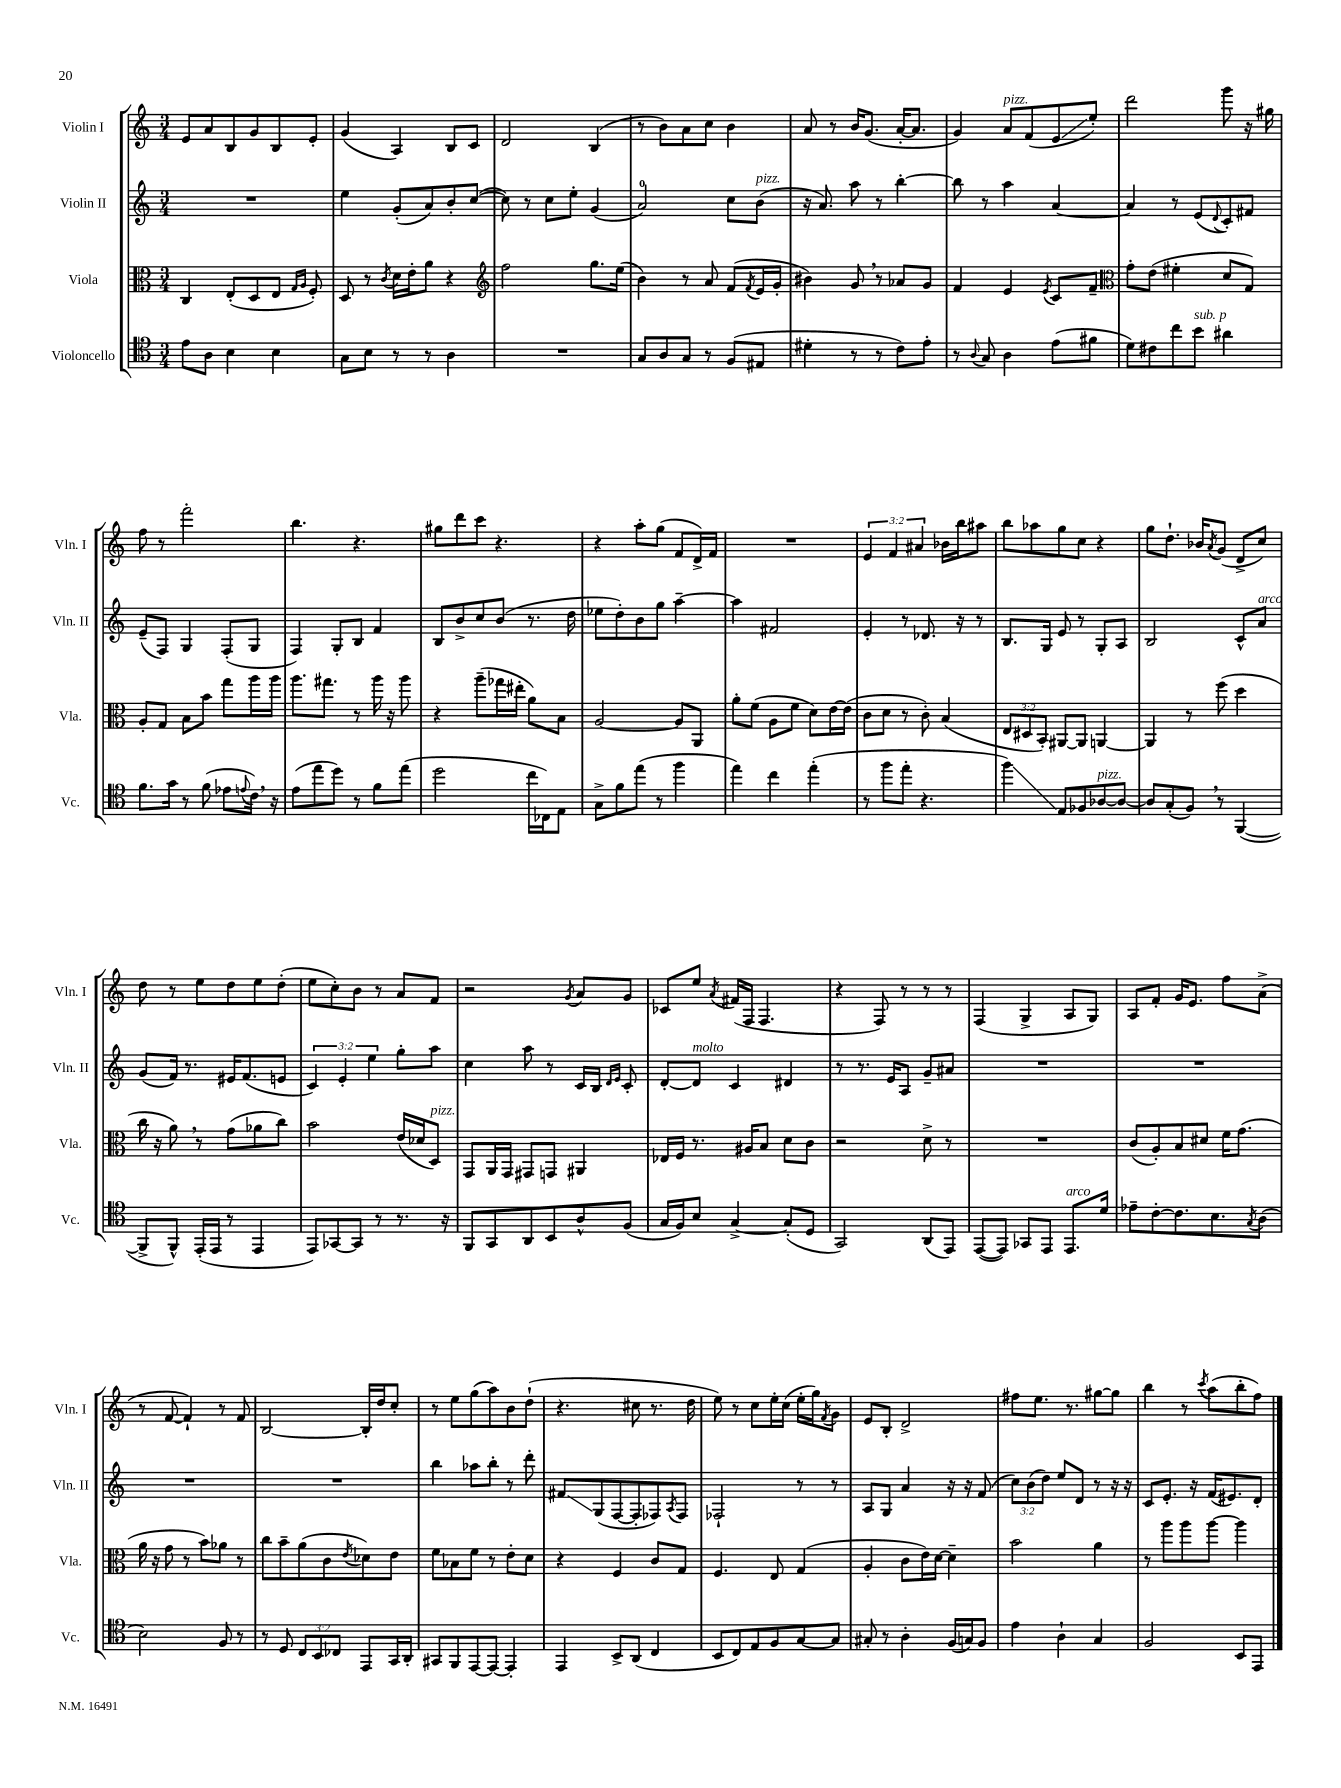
<<
\new StaffGroup <<
\new Staff = "s0" \with { instrumentName = "Violin I" shortInstrumentName = "Vln. I" } {
    \clef treble \key c \major \numericTimeSignature \time 3/4 \override Staff.TupletNumber.text = #tuplet-number::calc-fraction-text
    e'8 a'8 b8 g'8 b8 e'8-. |
    g'4( a4) b8 c'8 |
    d'2 b4( |
    r8 b'8) a'8 c''8 b'4 |
    a'8 r8 b'16 g'8.( a'16~-. a'8. |
    g'4) a'8^\markup { \italic "pizz." } f'8( e'8\glissando e''8-.) |
    d'''2 g'''8 r16 gis''16 |
    f''8 r8 f'''2-. |
    b''4. r4. |
    gis''8 d'''8 c'''8 r4. |
    r4 a''8-. g''8( f'8 d'16->) f'16 |
    R2. |
    \tuplet 3/2 { e'4 f'4 ais'4 } bes'16 b''16 ais''8 |
    b''8 aes''8 g''8 c''8 r4 |
    g''8 d''8.-! bes'16 \acciaccatura { a'8 } g'8( d'8-> c''8) |
    d''8 r8 e''8 d''8 e''8 d''8-.( |
    e''8 c''8-.) b'8 r8 a'8 f'8 |
    r2 \acciaccatura { g'8 } a'8 g'8 |
    ces'8 e''8 \acciaccatura { a'8 } fis'16( f16 f4. |
    r4 f8) r8 r8 r8 |
    f4( g4-> a8 g8) |
    a8 f'8-. g'16 e'8. f''8 a'8->( |
    r8 f'8~ f'4-!) r8 f'8 |
    b2~ b16-. d''16 c''8-. |
    r8 e''8 g''8( a''8) b'8 d''8-!( |
    r4. cis''8 r8. d''16 |
    e''8) r8 c''8 e''16-. c''16( e''16-. g''16) \acciaccatura { f'8 } g'8 |
    e'8 b8-. d'2-> |
    fis''8 e''8. r8. gis''8~ gis''8 |
    b''4 r8 \acciaccatura { c'''8 } a''8( b''8-. f''8) \bar "|." |
}
\new Staff = "s1" \with { instrumentName = "Violin II" shortInstrumentName = "Vln. II" } {
    \clef treble \key c \major \numericTimeSignature \time 3/4 \override Staff.TupletNumber.text = #tuplet-number::calc-fraction-text
    R2. |
    e''4 g'8-.( a'8) b'8-. c''8~( |
    c''8) r8 c''8 e''8-. g'4( |
    a'2-0) c''8 b'8^\markup { \italic "pizz." }( |
    r16 a'8.) a''8 r8 b''4~-. |
    b''8 r8 a''4 a'4~ |
    a'4 r8 e'8( \appoggiatura { d'8 } c'8-.) fis'8 |
    e'8--( f8) g4 f8-.( g8 |
    f4) g8-. b8 f'4 |
    b8 b'8-> c''8 b'8( r8. d''16 |
    ees''8 d''8-.) b'8 g''8 a''4~-- |
    a''4 fis'2 |
    e'4-. r8 des'8. r16 r8 |
    b8. g16 e'8 r8 g8-. a8 |
    b2 c'8-^ a'8^\markup { \italic "arco" } |
    g'8( f'16) r8. eis'16 f'8.( e'8 |
    \tuplet 3/2 { c'4) e'4-. e''4 } g''8-. a''8 |
    c''4 a''8 r8 c'16 b16 \grace { d'16 e'16 } c'8-. |
    d'8~-. d'8^\markup { \italic "molto" } c'4 dis'4 |
    r8 r8. e'16 a8 g'8-- ais'8 |
    R2. |
    R2. |
    R2. |
    R2. |
    b''4 aes''8 b''8-. r8 d'''8-. |
    fis'8\glissando g8( f8~ f8-. fes8) \acciaccatura { a8 } fes8 |
    fes2-! r8 r8 |
    a8 g8 a'4 r16 r16 f'8( |
    \tuplet 3/2 { c''8) b'8( d''8) } e''8 d'8 r8 r16 r16 |
    c'8 e'8.-. r16 f'16( eis'8.) d'8-. \bar "|." |
}
\new Staff = "s2" \with { instrumentName = "Viola" shortInstrumentName = "Vla." } {
    \clef alto \key c \major \numericTimeSignature \time 3/4 \override Staff.TupletNumber.text = #tuplet-number::calc-fraction-text
    c4 e8-.( d8 e8 \grace { g16 a16 } f8-.) |
    d8 r8 \acciaccatura { c'8 } d'16 e'16-. a'8 r4 |
    \clef treble f''2 g''8. e''16( |
    b'4) r8 a'8 f'8( \acciaccatura { f'8 } e'16 g'16-. |
    bis'4) g'8 \breathe r8 aes'8 g'8 |
    f'4 e'4 \acciaccatura { e'8 } c'8 f'8-- |
    \clef alto g'8-. e'8( fis'4-. d'8 g8) |
    a8-. g8 b8 b'8 g''8 a''16 a''16 |
    a''8. gis''8. r8 a''16 r16 a''8 |
    r4 a''8--( ges''16 eis''16-. a'8) b8 |
    a2~ a8 a,8 |
    a'8-. f'8( a8 f'8 d'8) e'16~ e'16( |
    c'8 d'8 r8 c'8-.) b4( |
    \tuplet 3/2 { e8 dis8 b,8-.) } ais,8~ ais,8 a,4~ |
    a,4 r8 f''8( d''4 |
    c''16 r16 a'8) \breathe r8 g'8( aes'8 c''8) |
    b'2 e'16( des'16 d8^\markup { \italic "pizz." }) |
    g,8 a,16 g,16 gis,8 g,8 ais,4 |
    ees16 f16 r8. ais16 b8 d'8 c'8 |
    r2 d'8-> r8 |
    R2. |
    c'8( a8-.) b8 dis'8 f'16 g'8.( |
    a'16 r16 g'8 r8 b'8) aes'8 r8 |
    c''8 b'8-- a'8( c'8 \acciaccatura { e'8 } des'8) e'8 |
    f'8 bes8 f'8 r8 e'8-. d'8 |
    r4 f4 c'8 g8 |
    f4. e8 g4( |
    a4-. c'8 e'16) d'16~ d'4-- |
    b'2 a'4 |
    r8 a''8 a''8 a''8~ a''4 \bar "|." |
}
\new Staff = "s3" \with { instrumentName = "Violoncello" shortInstrumentName = "Vc." } {
    \clef tenor \key c \major \numericTimeSignature \time 3/4 \override Staff.TupletNumber.text = #tuplet-number::calc-fraction-text
    e'8 a8 b4 b4 |
    g8 b8 r8 r8 a4 |
    R2. |
    g8 a8 g8 r8 f8( eis8 |
    dis'4-. r8 r8 c'8) e'8-. |
    r8 \appoggiatura { a8 } g8 a4 e'8( fis'8 |
    d'8) cis'8 c''8 b'8^\markup { \italic "sub. p" } ais'4 |
    f'8. g'16 r8 f'8( ees'8 \appoggiatura { e'8 } c'16) \breathe r16 |
    e'8( e''8 d''8) r8 f'8 e''8( |
    d''2 c''16 ces16) e8 |
    g8-> f'8 e''8( r8 f''4 |
    e''4) c''4 e''4-.( |
    r8 f''8 e''8-. r4. |
    f''4\glissando) e8 fes8 aes8~^\markup { \italic "pizz." } aes8~ |
    aes8 g8-.( f8) \breathe r8 f,4~( |
    f,8-> f,8-^) e,16-.( e,16 r8 e,4 |
    e,8) ges,8~ ges,8 r8 r8. r16 |
    f,8 g,8 a,8 b,8 a8-^ f8( |
    g16 f16) b8 g4~-> g8-.( d8 |
    g,2) a,8( e,8) |
    e,8~( e,8) ges,8 e,8 e,8.^\markup { \italic "arco" } d'16 |
    ees'8-- c'8~-. c'8. b8. \acciaccatura { g8 } a8( |
    b2) f8 r8 |
    r8 d8 \tuplet 3/2 { c8 b,8 ces8 } e,8 g,16 a,16-. |
    gis,8 f,8 e,8~ e,8~ e,4-. |
    e,4 b,8-> a,8( c4 |
    b,8 c8) e8 f8 g8~ g8 |
    gis8-. r8 a4-. f16( g16) f8 |
    e'4 a4-! g4 |
    f2 b,8 e,8 \bar "|." |
}
>>
>>
\layout { \context { \Score \remove "Bar_number_engraver" } }
